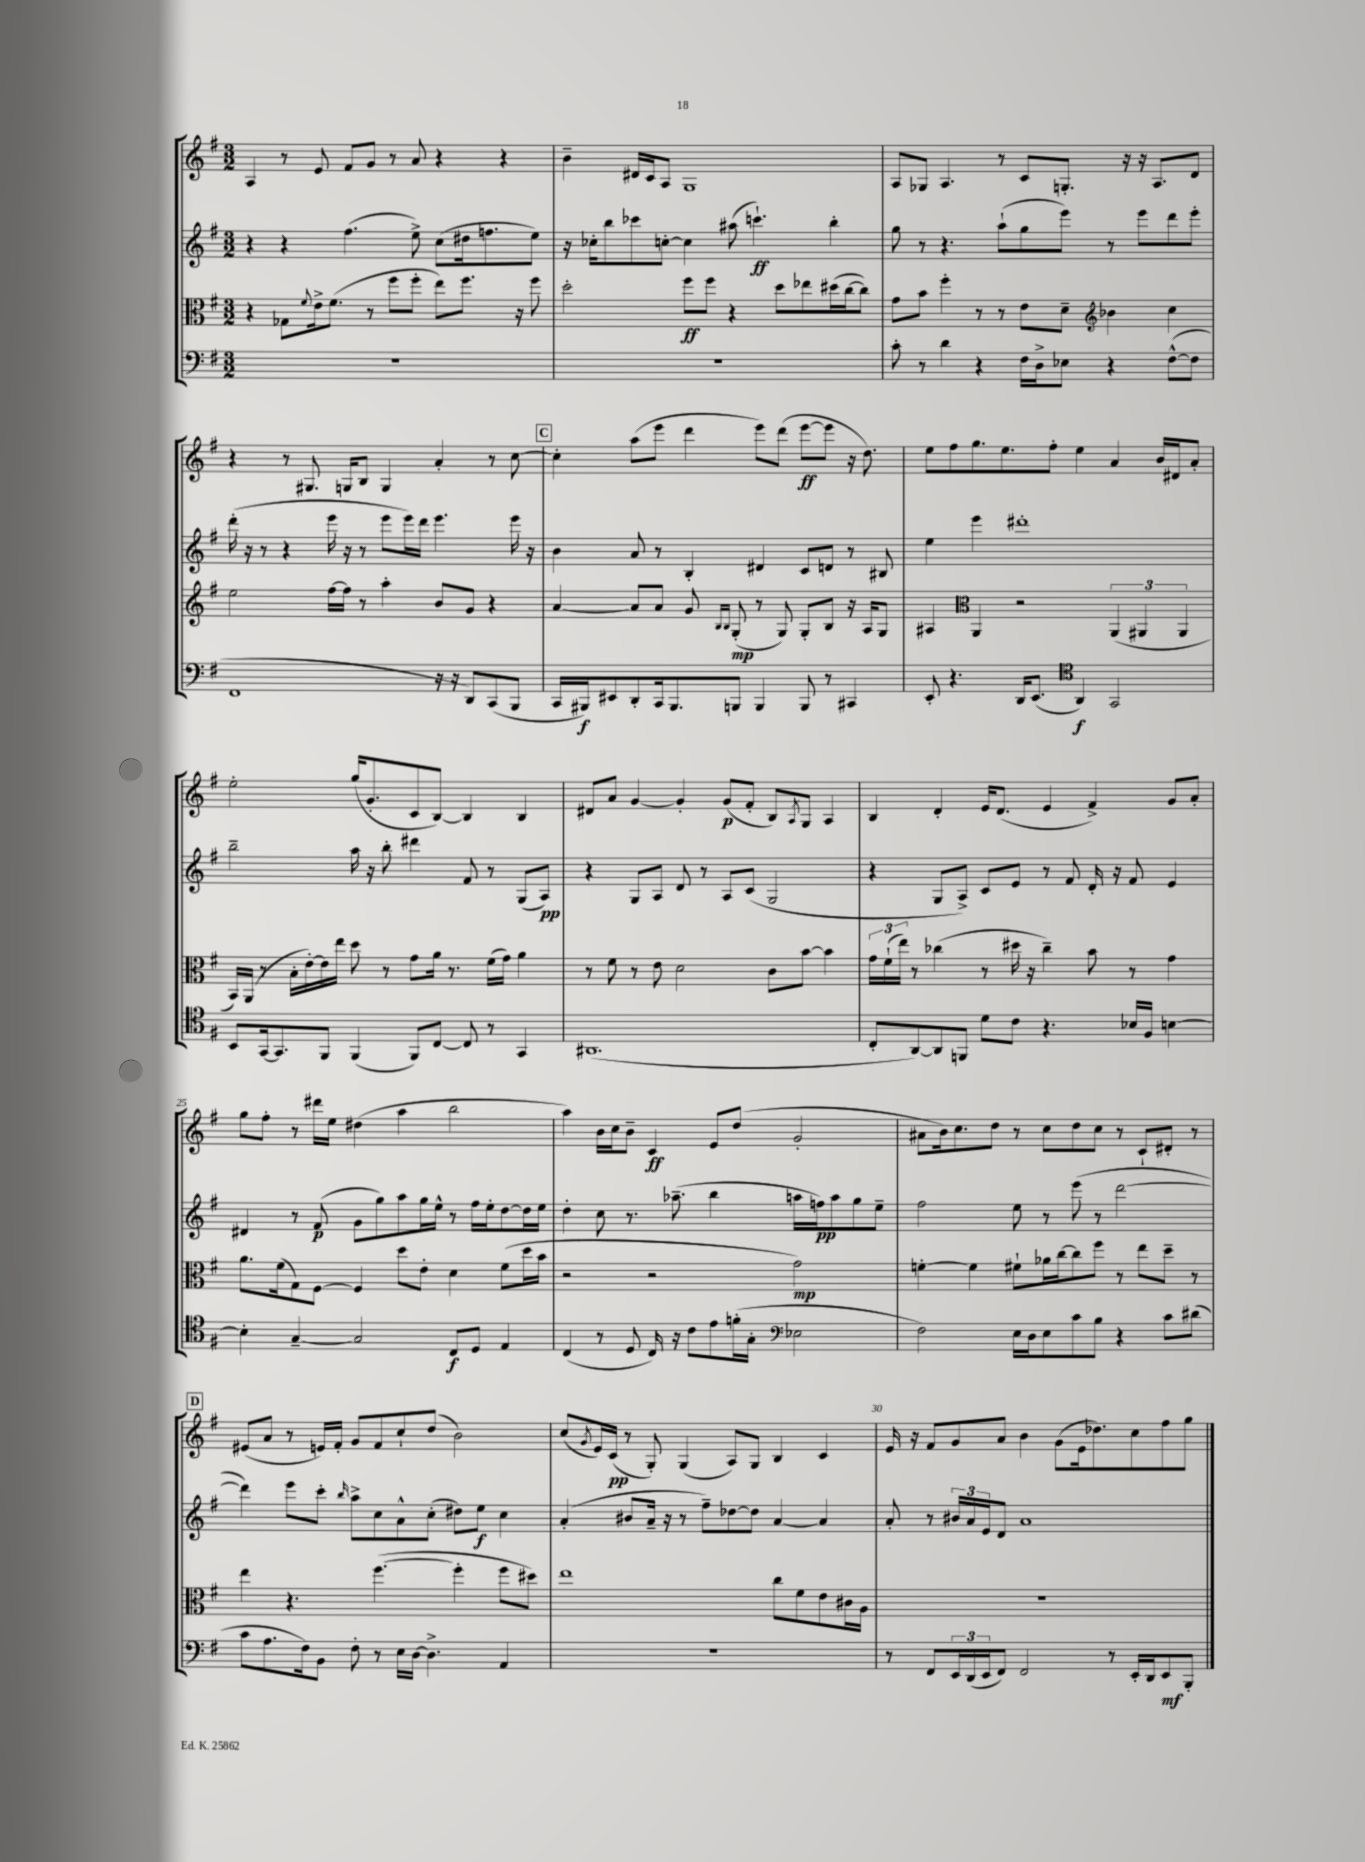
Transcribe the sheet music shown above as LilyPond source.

<<
\new StaffGroup <<
\new Staff = "s0" {
    \clef treble \key g \major \numericTimeSignature \time 3/2
    a4 r8 e'8 fis'8 g'8 r8 a'8 r4 r4 |
    b'4-- dis'16 c'16 a8 g1 |
    a8 ges8 a4. r8 c'8 g8.-. r16 r16 a8. d'8 |
    r4 r8 gis8. g16 b8 g4 a'4-. r8 c''8~ |
    \mark \markup { \box "C" } c''4-. a''8( e'''8 d'''4 e'''8) d'''8( e'''8~\ff e'''8 r16 d''8.) |
    e''8 fis''8 g''8. e''8. fis''8-. e''4 a'4 b'16 dis'16 a'8-. |
    e''2-. g''16( g'8.-. c'8 b8~) b4 b4 |
    dis'8 a'8 g'4~ g'4-. g'8\p( fis'8-. b8) \acciaccatura { a8 } g8 a4 |
    b4 d'4-. e'16 d'8.( e'4 fis'4->) g'8 a'8-. |
    g''8 fis''8-. r8 dis'''16 e''16 dis''4( a''4 b''2 |
    a''4) b'16 c''16 b'8-- c'4\ff e'8 d''8( g'2-. |
    ais'8 b'16) c''8. d''8 r8 c''8 d''8 c''8 r8 c'8-! dis'8-. r8 |
    \mark \markup { \box "D" } eis'8( a'8 r8 e'16) fis'16-. g'8 fis'8 c''8-! d''8( b'2) |
    c''8( \acciaccatura { g'8 } e'16) c'16\pp( r8 g8-.) g4( a8) g8 b4 c'4 |
    e'16 r16 fis'8 g'8 a'8 b'4 g'8( e'16 des''8.) c''8 fis''8 g''8 \bar "|." |
}
\new Staff = "s1" {
    \clef treble \key g \major \numericTimeSignature \time 3/2
    r4 r4 fis''4.( e''8->) c''8( dis''16 f''8. e''8) |
    r16 ces''16-. b''8 ces'''8 c''8~-. c''4 ais''8( c'''4.-!\ff) b''4-. |
    g''8 r8 r4. a''8-!( g''8 e'''8) r8 e'''8 d'''8 e'''8-. |
    d'''16-.( r16 r8 r4 e'''16 r16 r8 e'''8 e'''16) d'''16 e'''4. e'''16 r16 |
    \mark \markup { \box "C" } b'4 a'8 r8 b4-. dis'4 c'8 d'8 r8 bis8 |
    e''4 e'''4 dis'''1-. |
    b''2-- a''16 r16 b''8-. dis'''4 fis'8 r8 g8( a8\pp) |
    r4 g8 a8 d'8 r8 a8 c'8( g2 |
    r4 g8 a8->) c'8 e'8 r8 fis'8 d'16-. r16 fis'8 e'4 |
    dis'4 r8 fis'8\p( g'8 g''8) a''8 g''16 e''16-^ r8 fis''16 e''16-. d''8~ d''16 e''16 |
    d''4-. c''8 r8. aes''8.--( b''4 a''16 f''16\pp) a''8 g''8 e''8-- |
    fis''2 e''8 r8 e'''8( r8 d'''2~ |
    \mark \markup { \box "D" } d'''4) e'''8 c'''8-. \grace { b''16 } a''8-> c''8 a'8-^ c''8-.( dis''8) e''8\f c''4 |
    a'4-.( bis'8 a'16-- r16 r8 fis''8--) des''8~ des''8 a'4~ a'4 |
    a'8-. r8 \tuplet 3/2 { bis'16 a'16 e'16 } d'8 a'1 \bar "|." |
}
\new Staff = "s2" {
    \clef alto \key g \major \numericTimeSignature \time 3/2
    r4 ges8 \appoggiatura { fis'8 } e'16-> fis'8.( r8 fis''8 fis''8-. e''8) fis''8. r16 fis''8 |
    d''2-. fis''8\ff fis''8 r4 d''8 ees''8 dis''16( c''16~ c''8) |
    g'8 b'8 fis''4-. r8 r8 e'8 d'8-- \clef treble bes'4 c''4 |
    e''2 fis''16~ fis''16 r8 a''4-. b'8 g'8 r4 |
    \mark \markup { \box "C" } a'4~ a'8 a'8 g'8 \grace { b16 b16 } g8-.\mp( r8 g8) g8-. b8 r16 a16 g8 |
    ais4 \clef alto a,4 r2 \tuplet 3/2 { a,4( ais,4 ais,4 } |
    b,16) a,16( r8 b16-. e'16~-.) e'16 e''16 d''8 r8 g'8 a'16 r8. fis'16( g'16) a'4 |
    r8 fis'8 r8 e'8 d'2 c'8 b'8~ b'4 |
    \tuplet 3/2 { g'16 fis'16-!( e''16) } r8 ces''4( r8 dis''16 r16 ces''4--) b'8 r8 g'4 |
    a'8. fis'16( g8) fis8~ fis4 d''8 e'8-. d'4 fis'8( d''16 b'16 |
    r2 r2 g'2\mp) |
    f'4~-. f'4 fis'8-! aes'16 c''16~ c''8 fis''8 r8 e''8 d''8-- r8 |
    \mark \markup { \box "D" } e''4 r4. fis''4.~( fis''4-. fis''8 dis''8) |
    e''1 c''8 fis'8 e'8 cis'16 a16 |
    R1. \bar "|." |
}
\new Staff = "s3" {
    \clef bass \key g \major \numericTimeSignature \time 3/2
    R1. |
    R1. |
    c'8-. r8 d'4 r4 fis16 d16-> ees8 r4 fis8~-^( fis8 |
    fis,1 r16 r16 d,8) c,8( b,,8 |
    \mark \markup { \box "C" } c,16 bis,,16\f) eis,8 d,8-. c,16 bis,,8. b,,8 b,,4 b,,8 r8 cis,4 |
    e,8-. r4. d,16 e,8.( \clef tenor a,4\f) g,2 |
    b,8 g,16~ g,8. fis,8 fis,4( fis,8) c8~ c8 r8 g,4 |
    ais,1.( |
    c8-. a,8~) a,8 f,8 d'8 c'8 r4. bes16 fis16 b4~ |
    b4-. g4~-- g2 c8\f d8 e4 |
    c4( r8 d8 c16) r16 c'8 e'8 f'16-.( g16-. \clef bass ees2 |
    fis2) e16 d16 e8 c'8 b8 r4 c'8 dis'8( |
    \mark \markup { \box "D" } c'8 a8. fis16) b,8 fis8-. r8 e16 d16~ d4.-> a,4 |
    R1. |
    r8 fis,8 \tuplet 3/2 { e,16 d,16( e,16 } fis,8) fis,2 r8 e,16-. d,16 e,8\mf b,,8-. \bar "|." |
}
>>
>>
\layout { \context { \Score currentBarNumber = #16 \override BarNumber.break-visibility = ##(#f #t #t) barNumberVisibility = #(every-nth-bar-number-visible 5) } }
